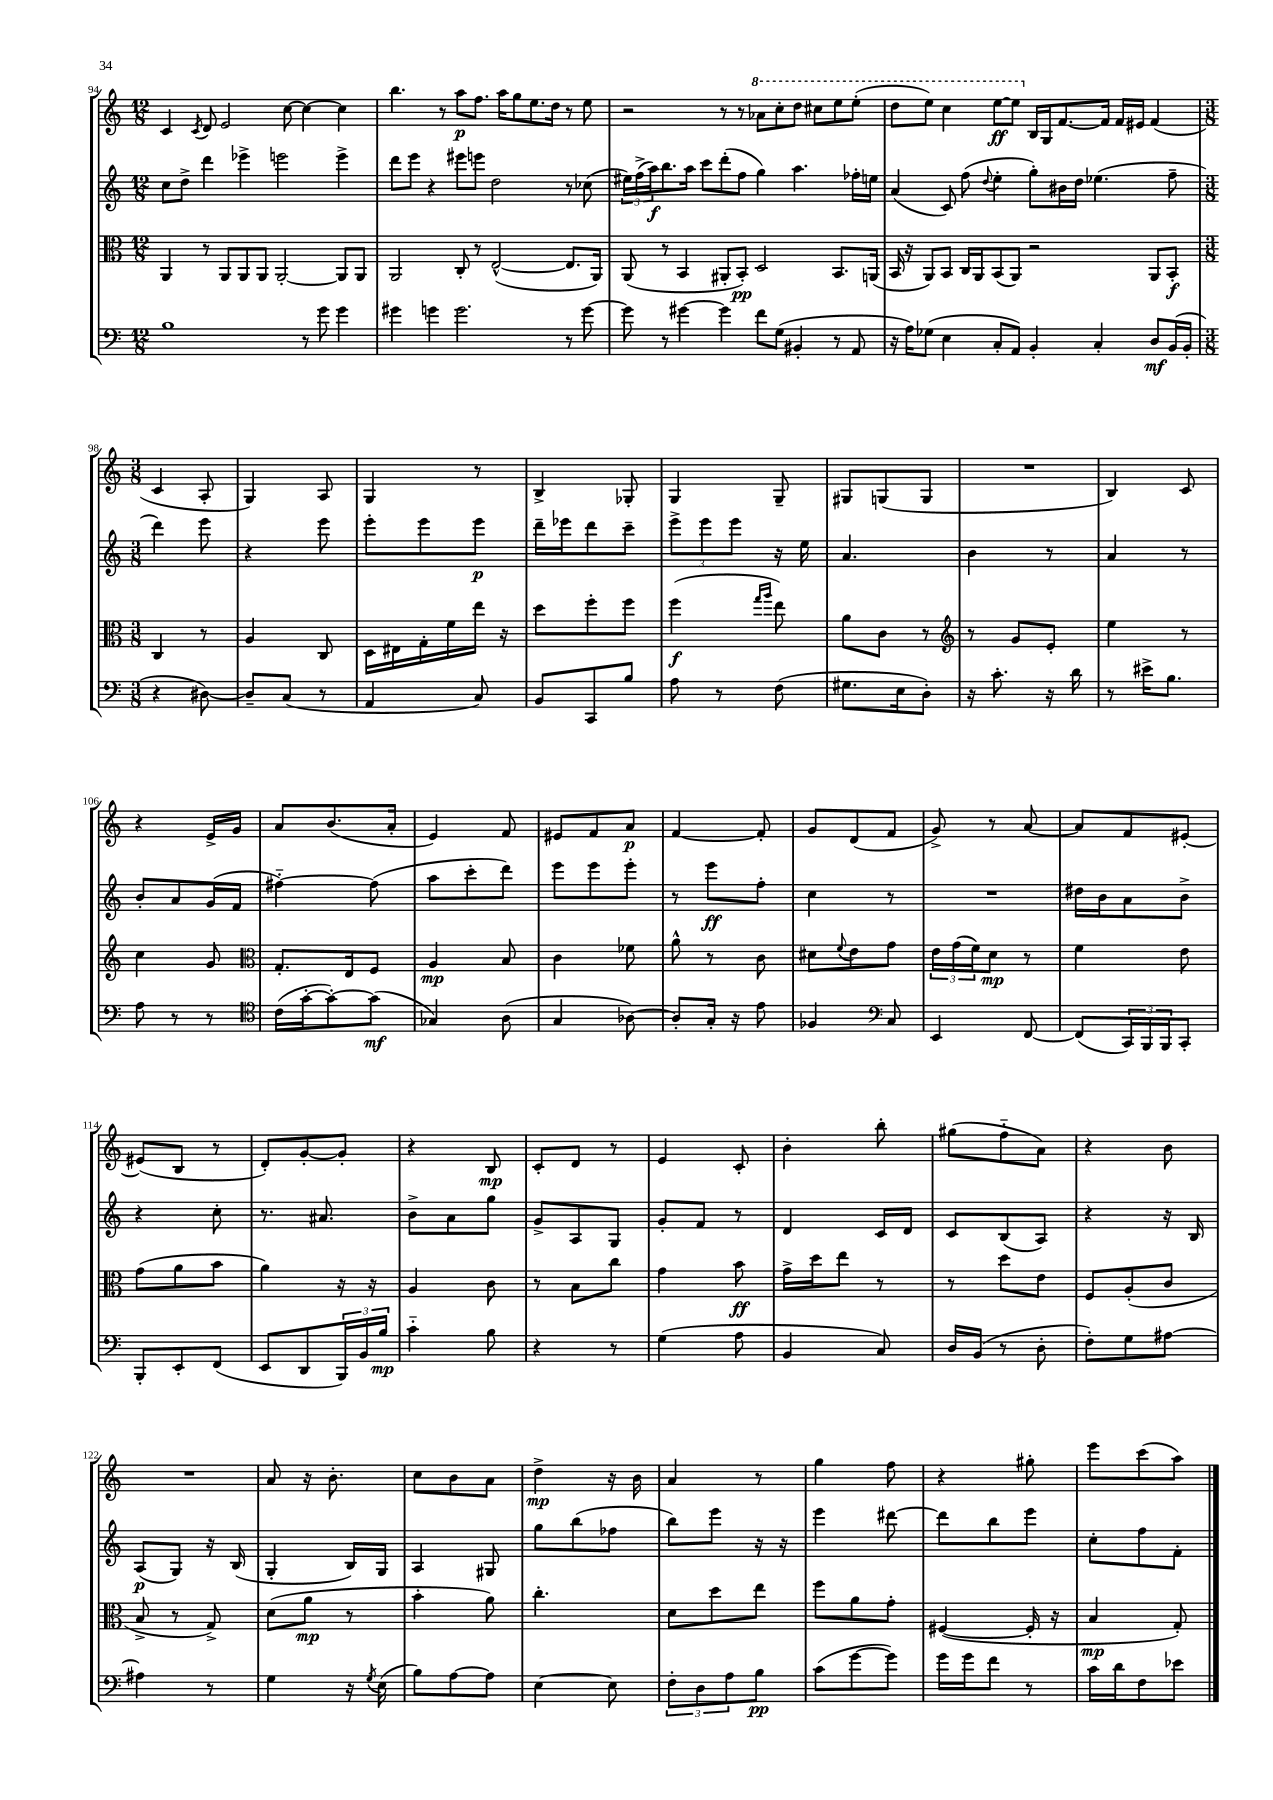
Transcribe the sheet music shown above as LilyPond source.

<<
\new StaffGroup <<
\new Staff = "s0" {
    \clef treble \key c \major \numericTimeSignature \time 12/8
    c'4 \acciaccatura { c'8 } d'8 e'2 c''8~ c''4~ c''4 |
    b''4. r8 a''8\p f''8. a''16 g''8 e''8. d''16 r8 e''8 |
    r2 r8 r8 \ottava #1 aes''8 c'''8-. d'''8 cis'''8 e'''8 e'''8-.( |
    d'''8 e'''8) c'''4 e'''8~\ff e'''8 \ottava #0 b16 g16 f'8.~ f'16 f'16 eis'16 f'4( |
    \numericTimeSignature \time 3/8 c'4 a8-. |
    g4) a8 |
    g4 r8 |
    b4-> ges8-. |
    g4 g8-- |
    gis8 g8( g8 |
    R4. |
    b4) c'8 |
    r4 e'16-> g'16 |
    a'8 b'8.( a'16-. |
    e'4) f'8 |
    eis'8 f'8 a'8\p |
    f'4~ f'8-. |
    g'8 d'8( f'8 |
    g'8->) r8 a'8~ |
    a'8 f'8 eis'8~-. |
    eis'8( b8 r8 |
    d'8-.) g'8~-. g'8-. |
    r4 b8\mp |
    c'8-. d'8 r8 |
    e'4 c'8-. |
    b'4-. b''8-. |
    gis''8( f''8-_ a'8) |
    r4 b'8 |
    R4. |
    a'8 r16 b'8.-. |
    c''8 b'8 a'8 |
    d''4->\mp r16 b'16 |
    a'4 r8 |
    g''4 f''8 |
    r4 gis''8-. |
    e'''8 c'''8( a''8) \bar "|." |
}
\new Staff = "s1" {
    \clef treble \key c \major \numericTimeSignature \time 12/8
    c''8 d''8-> d'''4 ees'''4-> e'''2 e'''4-> |
    d'''8 e'''8 r4 eis'''8 e'''8 d''2 r8 ces''8( |
    \tuplet 3/2 { eis''16) f''16->( a''16\f) } b''8. a''16 c'''8 d'''8-.( f''8 g''4) a''4. fes''16-. e''16 |
    a'4( c'8) f''8( \appoggiatura { d''8 } e''4-. g''8-.) bis'16 d''16 ees''4.( f''8-- |
    \numericTimeSignature \time 3/8 d'''4) e'''8 |
    r4 e'''8 |
    e'''8-. e'''8 e'''8\p |
    d'''16-- ees'''16 d'''8 c'''8-- |
    \tuplet 3/2 { e'''8-> e'''8 e'''8 } r16 e''16 |
    a'4. |
    b'4 r8 |
    a'4 r8 |
    b'8-. a'8 g'16( f'16 |
    fis''4~-_) fis''8( |
    a''8 c'''8-. d'''8) |
    e'''8 e'''8 e'''8-. |
    r8 e'''8\ff f''8-. |
    c''4 r8 |
    R4. |
    dis''16 b'16 a'8 b'8-> |
    r4 c''8-. |
    r8. ais'8. |
    b'8-> a'8 g''8 |
    g'8-> a8 g8 |
    g'8-. f'8 r8 |
    d'4 c'16 d'16 |
    c'8 b8( a8) |
    r4 r16 b16 |
    a8\p( g8) r16 b16( |
    g4-. b16) g16 |
    a4 gis8 |
    g''8 b''8( fes''8 |
    b''8) e'''8 r16 r16 |
    e'''4 dis'''8~ |
    dis'''8 b''8 e'''8 |
    c''8-. f''8 f'8-. \bar "|." |
}
\new Staff = "s2" {
    \clef alto \key c \major \numericTimeSignature \time 12/8
    a,4 r8 a,8 a,8 a,8 a,2~-. a,8 a,8 |
    a,2 c8-. r8 e2~-^( e8. a,16) |
    a,8( r8 b,4 ais,8-. b,8-.\pp) d2 b,8. a,16( |
    b,16 r16 a,8) b,8 c16 a,16 b,8( a,8) r2 a,8 b,8-.\f |
    \numericTimeSignature \time 3/8 c4 r8 |
    a4 c8 |
    d16 eis16 g16-. f'16 e''16 r16 |
    d''8 f''8-. f''8 |
    f''4\f( \grace { g''16 a''16 } e''8) |
    a'8 c'8 r8 |
    \clef treble r8 g'8 e'8-. |
    e''4 r8 |
    c''4 g'8 |
    \clef alto g8.-. e16 f8 |
    a4\mp b8 |
    c'4 fes'8 |
    a'8-^ r8 c'8 |
    dis'8 \appoggiatura { f'8 } e'8 g'8 |
    \tuplet 3/2 { e'16 g'16( f'16) } d'8\mp r8 |
    f'4 e'8 |
    g'8( a'8 b'8 |
    a'4) r16 r16 |
    a4 c'8 |
    r8 b8 c''8 |
    g'4 b'8\ff |
    g'16-> d''16 e''8 r8 |
    r8 d''8 e'8 |
    f8 a8-.( c'8 |
    b8-> r8 g8->) |
    d'8( a'8\mp r8 |
    b'4-. a'8) |
    c''4.-. |
    d'8 d''8 e''8 |
    f''8 a'8 g'8-. |
    fis4~( fis16-. r16 |
    b4\mp g8-.) \bar "|." |
}
\new Staff = "s3" {
    \clef bass \key c \major \numericTimeSignature \time 12/8
    b1 r8 g'8 g'4 |
    gis'4 g'4 g'2. r8 g'8~ |
    g'8 r8 gis'4~ gis'4 f'8 g8( bis,4-. r8 a,8 |
    r16 a16) ges8( e4 c8-. a,8) b,4-. c4-. d8\mf b,16( b,16-. |
    \numericTimeSignature \time 3/8 r4 dis8~) |
    dis8-- c8( r8 |
    a,4 c8) |
    b,8 c,8 b8 |
    a8 r8 f8( |
    gis8. e16 d8-.) |
    r16 c'8.-. r16 d'16 |
    r8 eis'16-> b8. |
    a8 r8 r8 |
    \clef tenor c'16( g'16~-. g'8~-.) g'8\mf( |
    ges4) a8( |
    g4 aes8~) |
    aes8-. g16-. r16 e'8 |
    fes4 \clef bass c8 |
    e,4 f,8~ |
    f,8( \tuplet 3/2 { c,16) b,,16 b,,16 } c,8-. |
    b,,8-. e,8-. f,8( |
    e,8 d,8 \tuplet 3/2 { b,,16) b,16 b16\mp } |
    c'4-_ b8 |
    r4 r8 |
    g4( a8 |
    b,4 c8) |
    d16 b,16( r8 d8-. |
    f8-.) g8 ais8~ |
    ais4 r8 |
    g4 r16 \acciaccatura { g8 } e16( |
    b8) a8~ a8 |
    e4~ e8 |
    \tuplet 3/2 { f8-. d8 a8 } b8\pp |
    c'8( g'8~ g'8) |
    g'16 g'16 f'8 r8 |
    c'16 d'16 f8 ees'8 \bar "|." |
}
>>
>>
\layout { \context { \Score currentBarNumber = #94 } }
